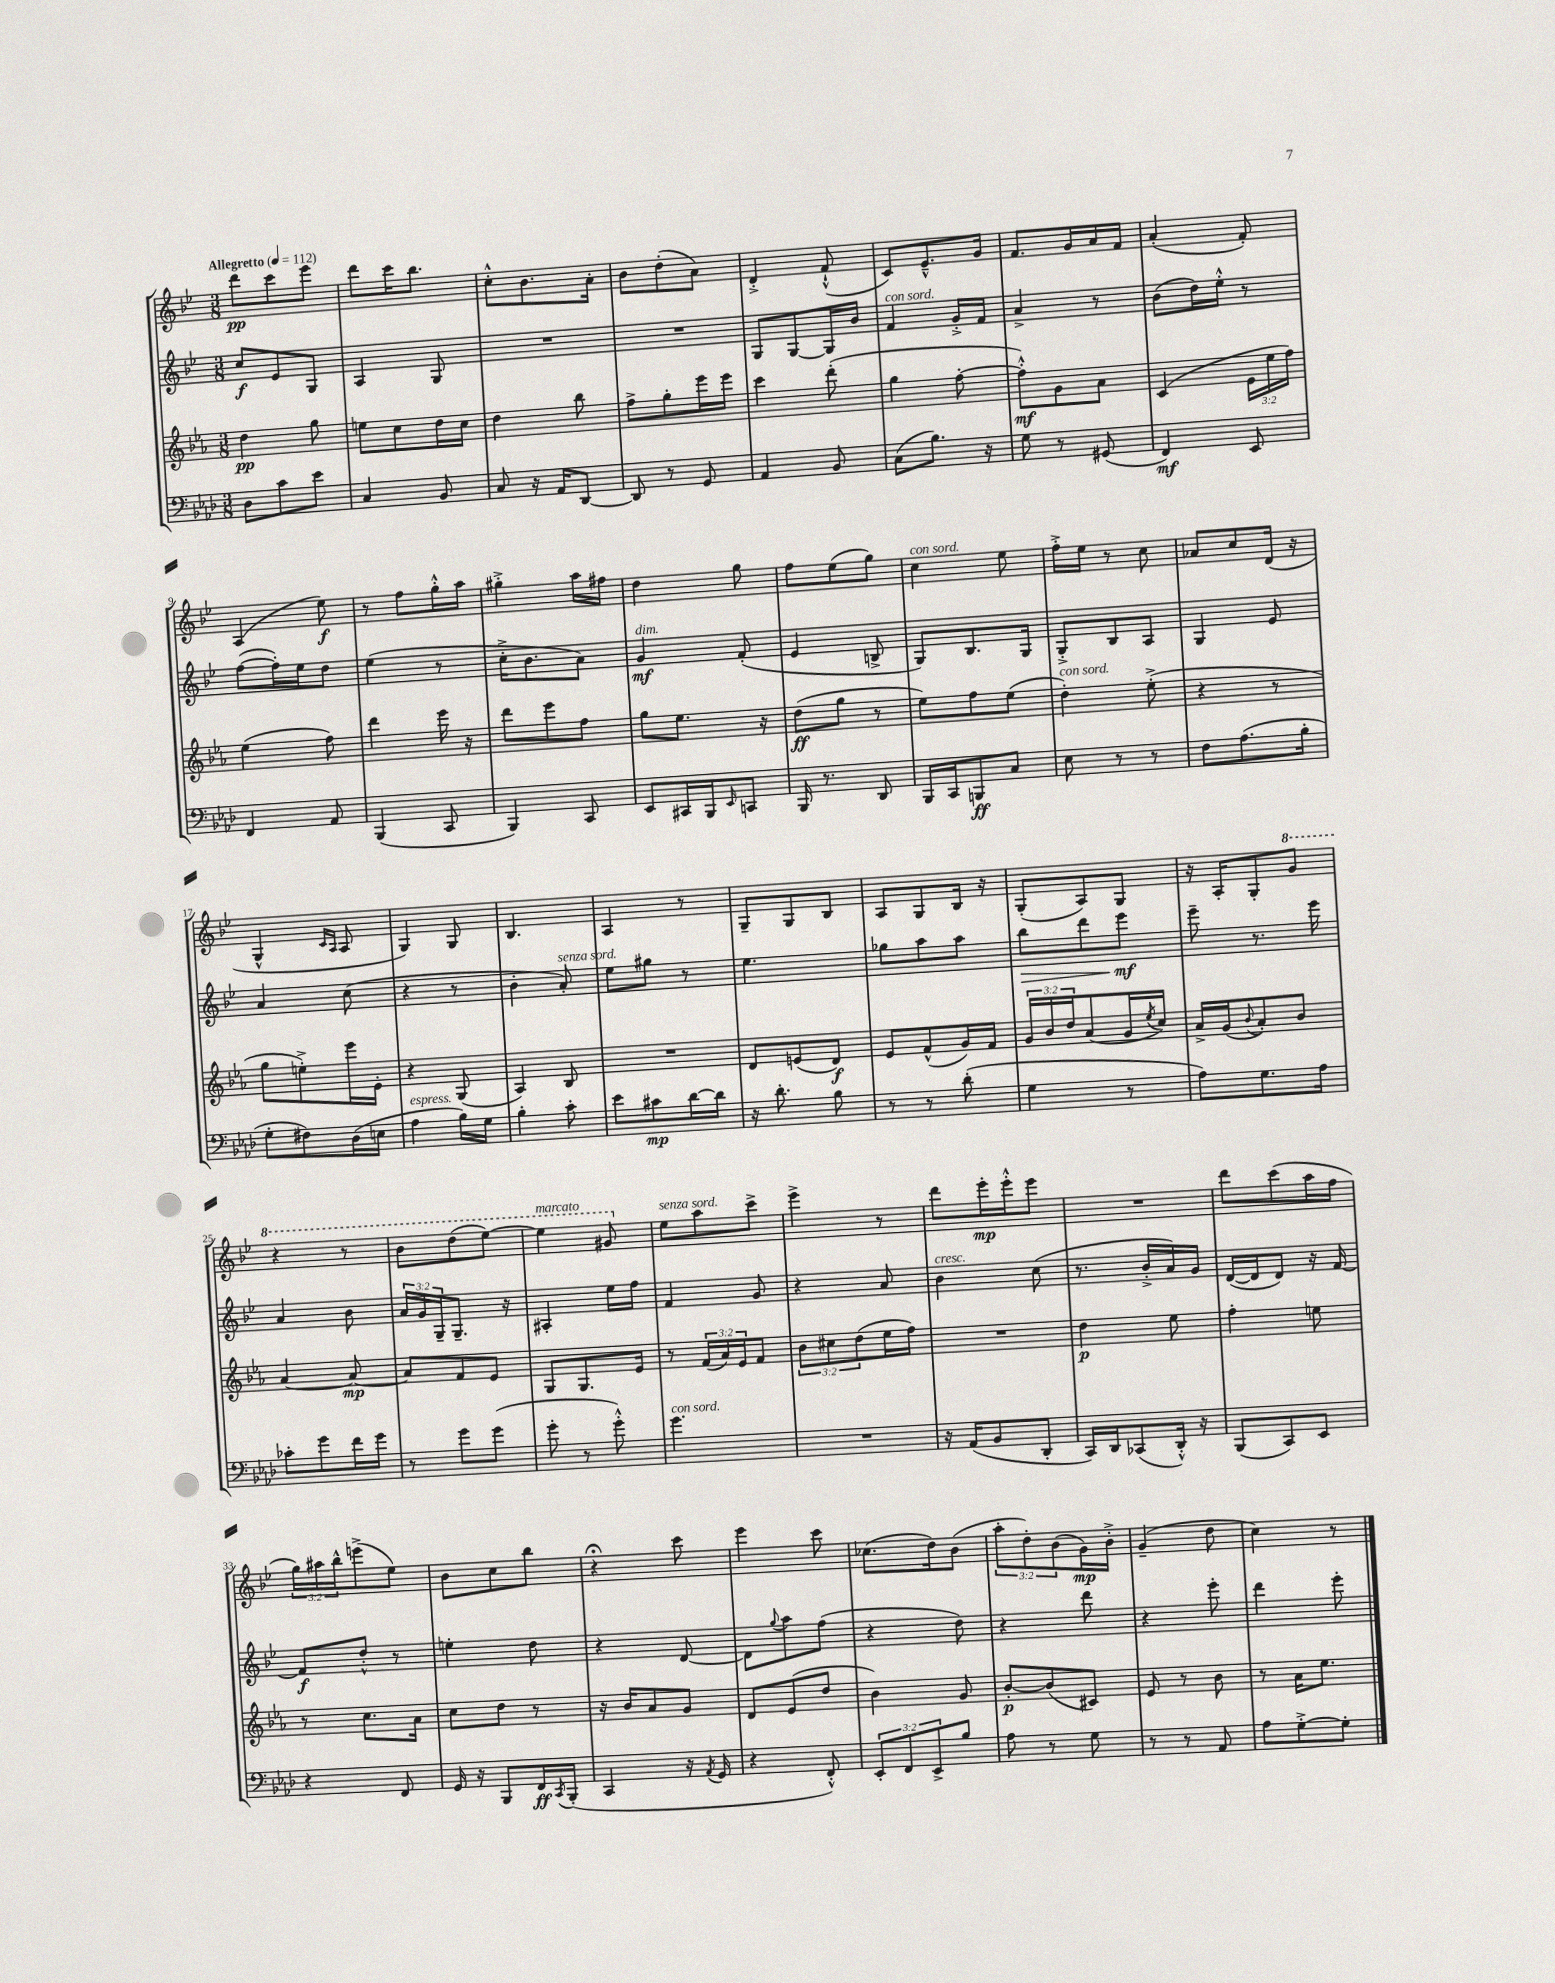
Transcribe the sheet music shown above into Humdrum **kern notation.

**kern	**kern	**kern	**kern
*staff4	*staff3	*staff2	*staff1
*clefF4	*clefG2	*clefG2	*clefG2
*k[b-e-a-d-]	*k[b-e-a-]	*k[b-e-]	*k[b-e-]
*M3/8	*M3/8	*M3/8	*M3/8
*MM112	*MM112	*MM112	*MM112
8D-	4dd	8cc	8ddd
8c	.	8e-	8ccc
8e-	8gg	8G	8eee-
=	=	=	=
4C	8ee	4A	8ddd
.	8cc	.	16ccc
.	.	.	8.bb-
8BB-	16dd	8G	.
.	16cc	.	.
=	=	=	=
8C	4dd	4.r	8cc'^^
16r	.	.	8.b-
16AA-	.	.	.
[8DD-	8bb-	.	.
.	.	.	16a'
=	=	=	=
8DD-]	8ff^	4.r	8b-
8r	8gg'	.	(8dd'
8GG	16eee-	.	8a)
.	16eee-	.	.
=	=	=	=
4AA-	4ccc	8G	4d'^
.	.	[8G	.
8BB-	(8ddd'	16G]	(8f`^^
.	.	16b-	.
=	=	=	=
(8C	4gg	4f	8c)
8.B-)	.	.	8.e-~^^
.	[8ff'	16g'^	.
16r	.	16f	16g
=	=	=	=
8G	8ff'^^])	4a^	8.f
8r	8g	.	.
.	.	.	16g
(8GG#	8a-	8r	16a
.	.	.	16f
=	=	=	=
4FF)	(4c	(8b-	(4a'
.	.	16dd)	.
.	.	16ee-'^^	.
8EE-	24e-	8r	8f')
.	24ee-	.	.
.	24ff)	.	.
=	=	=	=
4FF	(4ee-	([8ff	(4A
.	.	16ff'])	.
.	.	16ee-	.
8AA-	8ff)	8dd	8ee-)
=	=	=	=
(4BBB-	4ddd	(4ee-	8r
.	.	.	8ff
8CC	16eee-	8r	16gg'^^
.	16r	.	16aa
=	=	=	=
4BBB-)	8ddd	16cc'^	4gg#'^
.	.	8.b-	.
.	8eee-	.	.
8CC	8ff	8a)	16aa
.	.	.	16ff#
=	=	=	=
8EE-	8gg	4g	4dd
16CC#	8.ee-	.	.
16BBB-	.	.	.
16qqEE-	.	.	.
8CC	.	(8f'	8gg
.	16r	.	.
=	=	=	=
16BBB-	(8dd	4e-	8ff
8.r	.	.	.
.	8gg	.	(8ee-
8DD-	8r	8B^	8gg)
=	=	=	=
16BBB-	8ee-)	8G)	4cc
16CC	.	.	.
8BBB	8ff	8.B-	.
8C	(8ee-	.	8ee-
.	.	16G	.
=	=	=	=
8E-	4dd')	8G'^	16ff'^
.	.	.	16ee-
8r	.	8B-	8r
8r	(8ee-'^	8A	8cc
=	=	=	=
8F	4r	4G	8a-
(8.A-	.	.	8cc
.	8r	8e-	(16d
16B-'	.	.	16r
=	=	=	=
8G'	8gg	4a	4G^^
8F#)	8ee'^)	.	.
.	.	.	16qqc
.	.	.	16qqA
(16D-	16eee-	(8cc	8A
16E	16e-'	.	.
=	=	=	=
4A-	4r	4r	4G)
16B-)	(8G	8r	8G
16G	.	.	.
=	=	=	=
4B-'	4A-)	4b-'	4.B-
8c'	8B-	8a')	.
=	=	=	=
8e-	4.r	8ee-	4A
8c#	.	8gg#	.
[16d-	.	8r	8r
16d-]	.	.	.
=	=	=	=
16r	8d	4.ee-	8G~
8.d-'	.	.	.
.	(8e	.	8G
8B-	8d)	.	8B-
=	=	=	=
8r	8e-	8gg-	8A
8r	(8f^^	8aa	8G
(8d-'	16g)	8aa	16B-
.	16f	.	16r
=	=	=	=
4G	24g	8bb-	(8G'
.	24b-	.	.
.	24dd	.	.
.	(8a-	8ddd	8A)
8r	16g	8eee-	8G
.	8qee-	.	.
.	16cc)	.	.
=	=	=	=
8A-)	16a-^	8eee-~	16r
.	(16g	.	16A'
.	8qqb-	.	.
8.G	8a-')	8.r	8G'
.	8b-	.	8gg
16A-	.	16eee-	.
=	=	=	=
8c-'	[4a-	4a	4r
8g	.	.	.
16f	8a-_	8b-	8r
16g	.	.	.
=	=	=	=
8r	8a-]	24a	8bb-
.	.	24g	.
.	.	24G~	.
8g	8f	8.G~	(8ddd
(8g	8e-	.	[8eee-)
.	.	16r	.
=	=	=	=
8g'	8G	4A#'	4eee-]
8r	8.G	.	.
8g'^^)	.	16ee-	8gg#
.	16e-	16ff	.
=	=	=	=
4.g	8r	4f	8ee-
.	(24f	.	8aa
.	24a-)	.	.
.	24e-	.	.
.	8f	8g	8ccc^
=	=	=	=
4.r	12b-	4r	4eee-^
.	12cc#	.	.
.	(12dd	.	.
.	16ee-	8a	8r
.	16ff)	.	.
=	=	=	=
16r	4.r	4b-	8ddd
(16AA-	.	.	.
8BB-	.	.	16eee-'
.	.	.	16eee-'^^
8DD-'	.	(8cc	8eee-
=	=	=	=
16CC)	4dd	8.r	4.r
16DD-	.	.	.
(8CC-	.	.	.
.	.	16b-'^	.
16DD-'^^)	8ee-	16a)	.
16r	.	16g	.
=	=	=	=
(8BBB-	4ff'	([16d	8ddd
.	.	16d]	.
8CC)	.	8d)	(8ccc
8EE-	8ee	16r	16aa
.	.	[16f	16ff
=	=	=	=
4r	8r	8f]	24gg)
.	.	.	24aa#
.	.	.	24bb-^^
.	8.cc	8dd'^^	(8eee^
8FF	.	8r	8ee-)
.	16a-	.	.
=	=	=	=
16GG	8cc	4ee'	8b-
16r	.	.	.
8BBB-	8dd	.	8cc
16FF	8r	8dd	8bb-
8qCC	.	.	.
(16BBB-'	.	.	.
=	=	=	=
4CC	16r	4r	4r;
.	16b-	.	.
.	8a-	.	.
16r	8g	[8d	8ccc
8qAA-	.	.	.
16GG	.	.	.
=	=	=	=
4r	8d	8d]	4eee-
.	.	8qqgg	.
.	(8e-	8aa	.
8FF'^^)	8dd	(8ff	8ccc
=	=	=	=
12EE-'	4b-)	4r	(8.cc-
12FF	.	.	.
12EE-^	.	.	.
.	.	.	16dd)
8B-	8g	8dd)	(8b-
=	=	=	=
8A-	[8b-'	4r	12aa'
.	.	.	12dd')
8r	(8b-]	.	.
.	.	.	(12b-
8G	8c#)	8ddd	16g)
.	.	.	16b-'^
=	=	=	=
8r	8e-	4r	(4g~
8r	8r	.	.
8AA-	8b-	8eee-'	8dd
=	=	=	=
8A-	8r	4ddd	4cc)
[8G'^	16a-	.	.
.	8.ee-	.	.
8G']	.	8eee-'	8r
==	==	==	==
*-	*-	*-	*-
